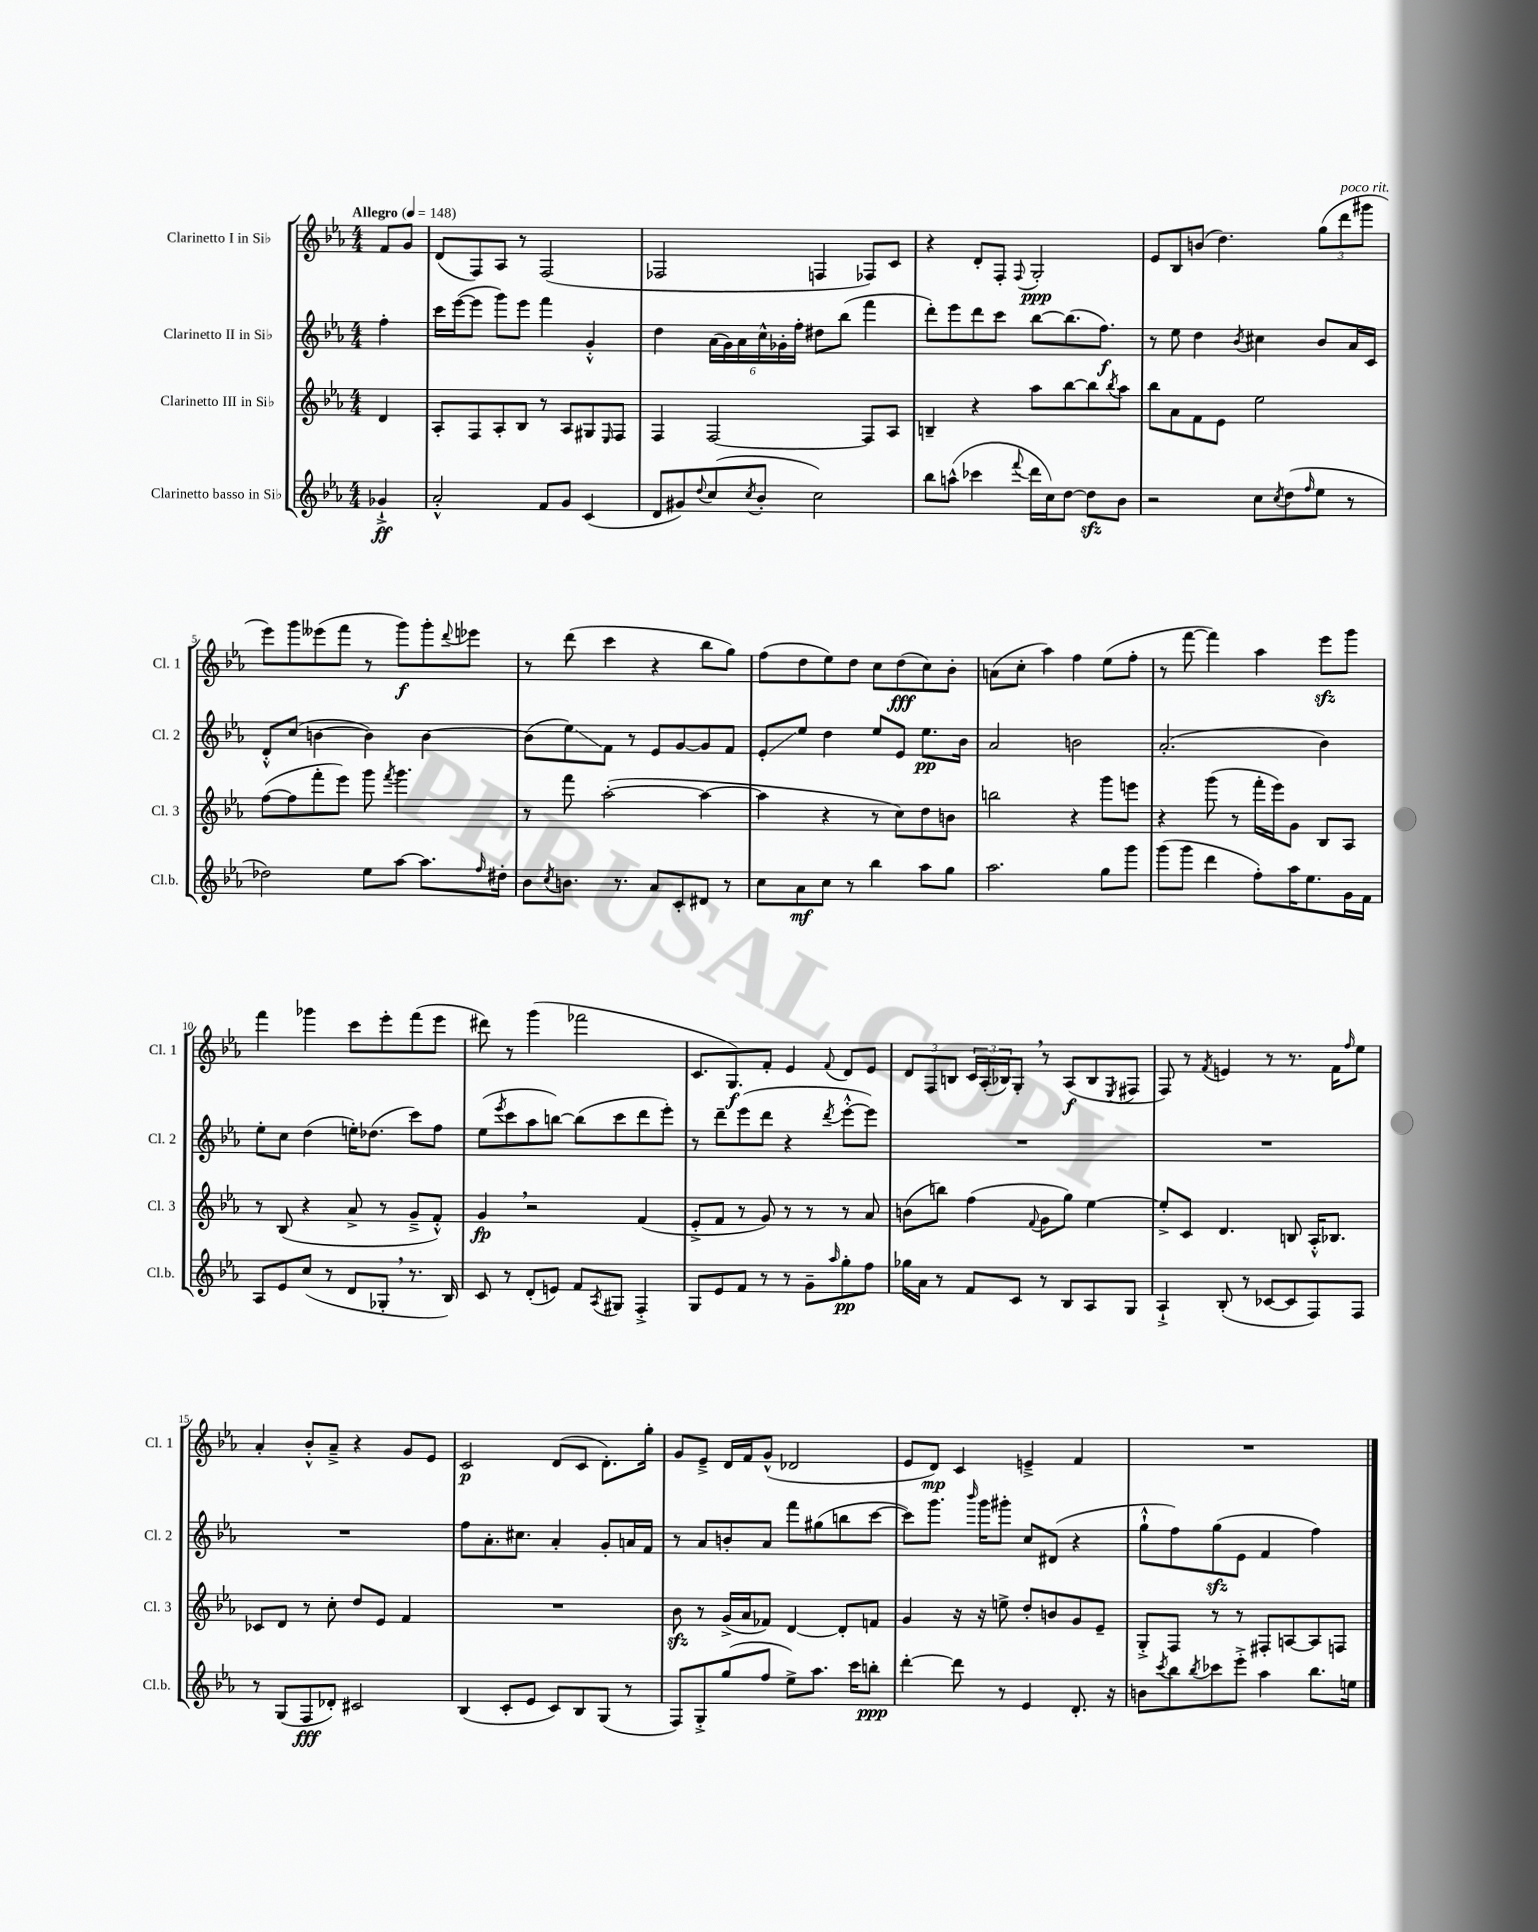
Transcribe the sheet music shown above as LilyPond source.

<<
\new StaffGroup <<
\new Staff = "s0" \with { instrumentName = "Clarinetto I in Sib" shortInstrumentName = "Cl. 1" } {
    \clef treble \key ees \major \numericTimeSignature \time 4/4 \partial 4 \tempo "Allegro" 4 = 148
    f'8 g'8 |
    d'8( f8) aes8 r8 f2( |
    fes2 f4 fes8) c'8 |
    r4 d'8-. f8-. \appoggiatura { f8 } g2-.\ppp |
    ees'8 bes8 b'8( d''4.) \tuplet 3/2 { g''8( d'''8^\markup { \italic "poco rit." } gis'''8 } |
    ees'''8) g'''8 eeses'''8( f'''8 r8 g'''8\f) g'''8-. \appoggiatura { d'''8 } ees'''8 |
    r8 d'''8( c'''4 r4 bes''8 g''8) |
    f''8( d''8 ees''8) d''8 c''8 d''8\fff( c''8) bes'8-. |
    a'8( c''8-. aes''4) f''4 ees''8( f''8-. |
    r8 f'''8~ f'''4) aes''4 ees'''8\sfz g'''8 |
    f'''4 ges'''4 c'''8 ees'''8-. f'''8( ees'''8 |
    dis'''8) r8 g'''4( fes'''2 |
    c'8. g8.\f) f'8-. ees'4 \appoggiatura { f'8 } d'8 ees'8 |
    \tuplet 3/2 { d'8 f8 b8 } \tuplet 3/2 { c'16 aes16-.( bes16) } g8-. \breathe r8 aes8\f( bes8 \acciaccatura { ees8 } fis8 |
    f8) r8 \acciaccatura { f'8 } e'4 r8 r8. f'16 \grace { f''16 } ees''8 |
    aes'4-. bes'8-.-^ aes'8---> r4 g'8 ees'8 |
    c'2\p d'8( c'8 d'8.-.) g''16-. |
    g'8 ees'8---> d'16 f'16 g'8-^( des'2 |
    ees'8 d'8\mp) c'4 e'4---> f'4 |
    R1 \bar "|." |
}
\new Staff = "s1" \with { instrumentName = "Clarinetto II in Sib" shortInstrumentName = "Cl. 2" } {
    \clef treble \key ees \major \numericTimeSignature \time 4/4 \partial 4
    f''4-. |
    c'''16 ees'''16~( ees'''8 g'''8) ees'''8 f'''4 g'4-.-^ |
    d''4 \tuplet 6/4 { aes'16( g'16) aes'16 c''16-^ ges'16-. f''16-. } dis''8 bes''8( f'''4 |
    d'''8-.) ees'''8 d'''8 c'''8 bes''8~ bes''8.( f''8.\f) |
    r8 ees''8 d''4 \acciaccatura { bes'8 } cis''4 bes'8 aes'16 c'16 |
    d'8-.-^ c''8( b'4~ b'4) b'4~ |
    b'8( ees''8\glissando) f'8 r8 ees'8 g'8~ g'8 f'8 |
    ees'8-.\glissando ees''8 d''4 ees''8 ees'8 ees''8.\pp bes'16 |
    aes'2 b'2 |
    aes'2.-.( bes'4) |
    ees''8-. c''8 d''4( e''16-.) des''8.( c'''8) f''8 |
    ees''8( \acciaccatura { ees'''8 } c'''8 aes''8 b''8~) b''8( c'''8 d'''8 ees'''8-.) |
    r8 d'''8-- ees'''8( d'''8 r4 \acciaccatura { d'''8 } ees'''8~-.-^ ees'''8) |
    R1 |
    R1 |
    R1 |
    f''8 aes'8.-. cis''8. aes'4-. g'8-. a'16 f'16 |
    r8 aes'8 b'8-. aes'8 f'''8 gis''8( b''8 c'''8~ |
    c'''8) g'''8. \grace { bes'''16 } g'''16 gis'''8-. c''8 dis'8( r4 |
    g''8-!-^ f''8) g''8\sfz( ees'8 f'4 f''4) \bar "|." |
}
\new Staff = "s2" \with { instrumentName = "Clarinetto III in Sib" shortInstrumentName = "Cl. 3" } {
    \clef treble \key ees \major \numericTimeSignature \time 4/4 \partial 4
    d'4 |
    aes8-. f8 aes8-. bes8 r8 aes8 gis8 \grace { ees16 } f8 |
    f4 f2~ f8 aes8 |
    b4-- r4 aes''8 bes''8~ bes''8 \acciaccatura { bes''8 } aes''8 |
    bes''8 aes'8 f'8 ees'8 ees''2 |
    f''8~( f''8 f'''8-. ees'''8) g'''8 \acciaccatura { f'''8 } g'''4. |
    r8 f'''8 aes''2~-.( aes''4~ |
    aes''4 r4 r8 c''8) d''8 b'8 |
    b''2 r4 g'''8 e'''8 |
    r4 g'''8( r8 f'''16-. ees'''16) g'8 bes8 aes8 |
    r8 bes8( r4 aes'8-> r8 g'8---> f'8-.-^) |
    g'4\fp \breathe r2 f'4( |
    ees'8-.-> f'8 r8 g'8) r8 r8 r8 aes'8 |
    b'8( b''8) f''4( \appoggiatura { f'8 } g'8 g''8) ees''4~ |
    ees''8-.-> c'8 d'4. b8 aes16-.-^ bes8. |
    ces'8 d'8 r8 c''8-. d''8 ees'8 f'4 |
    R1 |
    bes'8\sfz r8 g'16->( aes'16 fes'8) d'4~ d'8-. f'8 |
    g'4 r16 r16 e''8-> d''8-. b'8 g'8 ees'8-- |
    g8-.-> f8 r8 r8 fis8-. a8~ a8 f8 \bar "|." |
}
\new Staff = "s3" \with { instrumentName = "Clarinetto basso in Sib" shortInstrumentName = "Cl.b." } {
    \clef treble \key ees \major \numericTimeSignature \time 4/4 \partial 4
    ges'4-!->\ff |
    aes'2-.-^ f'8 g'8 c'4( |
    d'8 gis'8) \appoggiatura { d''8 } c''8( \acciaccatura { c''8 } bes'8-. c''2) |
    bes''8 a''8-^( ces'''4 \appoggiatura { f'''8 } d'''16 c''16) d''8~ d''8\sfz bes'8 |
    r2 c''8 \acciaccatura { c''8 } d''8( \grace { f''16 } ees''8 r8 |
    des''2) ees''8 aes''8~ aes''8. \grace { f''16 } dis''16-. |
    bes'8 \acciaccatura { c''8 } b'8. r8. aes'8 c'8-. dis'8 r8 |
    c''8 aes'8\mf c''8 r8 bes''4 aes''8 g''8 |
    aes''2. g''8 g'''8 |
    g'''8( g'''8 d'''4 f''8-.) aes''16 ees''8. g'16 f'16 |
    aes8 ees'8 c''8( r8 d'8 ges8-. \breathe r8. bes16) |
    c'8 r8 d'8-.( e'8) f'8 \acciaccatura { aes8 } gis8 f4-.-> |
    g8 ees'8 f'8 r8 r8 g'8-- \grace { aes''16 } g''8-.\pp f''8 |
    ges''16 aes'16 r8 f'8 c'8 r8 bes8 aes8 g8 |
    aes4-!-> bes8-.( r8 ces'8~ ces'8 f8) f8 |
    r8 g8( f8\fff des'8-.) cis'2 |
    bes4( c'8-. ees'8 c'8) bes8 g8( r8 |
    f8) g8-.-> g''8( f''8 ees''8->) aes''8. c'''16 b''8-.\ppp |
    d'''4~-. d'''8 r8 ees'4 d'8.-. r16 |
    b'8 \acciaccatura { c'''8 } bes''8 \acciaccatura { bes''8 } ces'''8 ees'''8-.-> aes''4 bes''8. e''16 \bar "|." |
}
>>
>>
